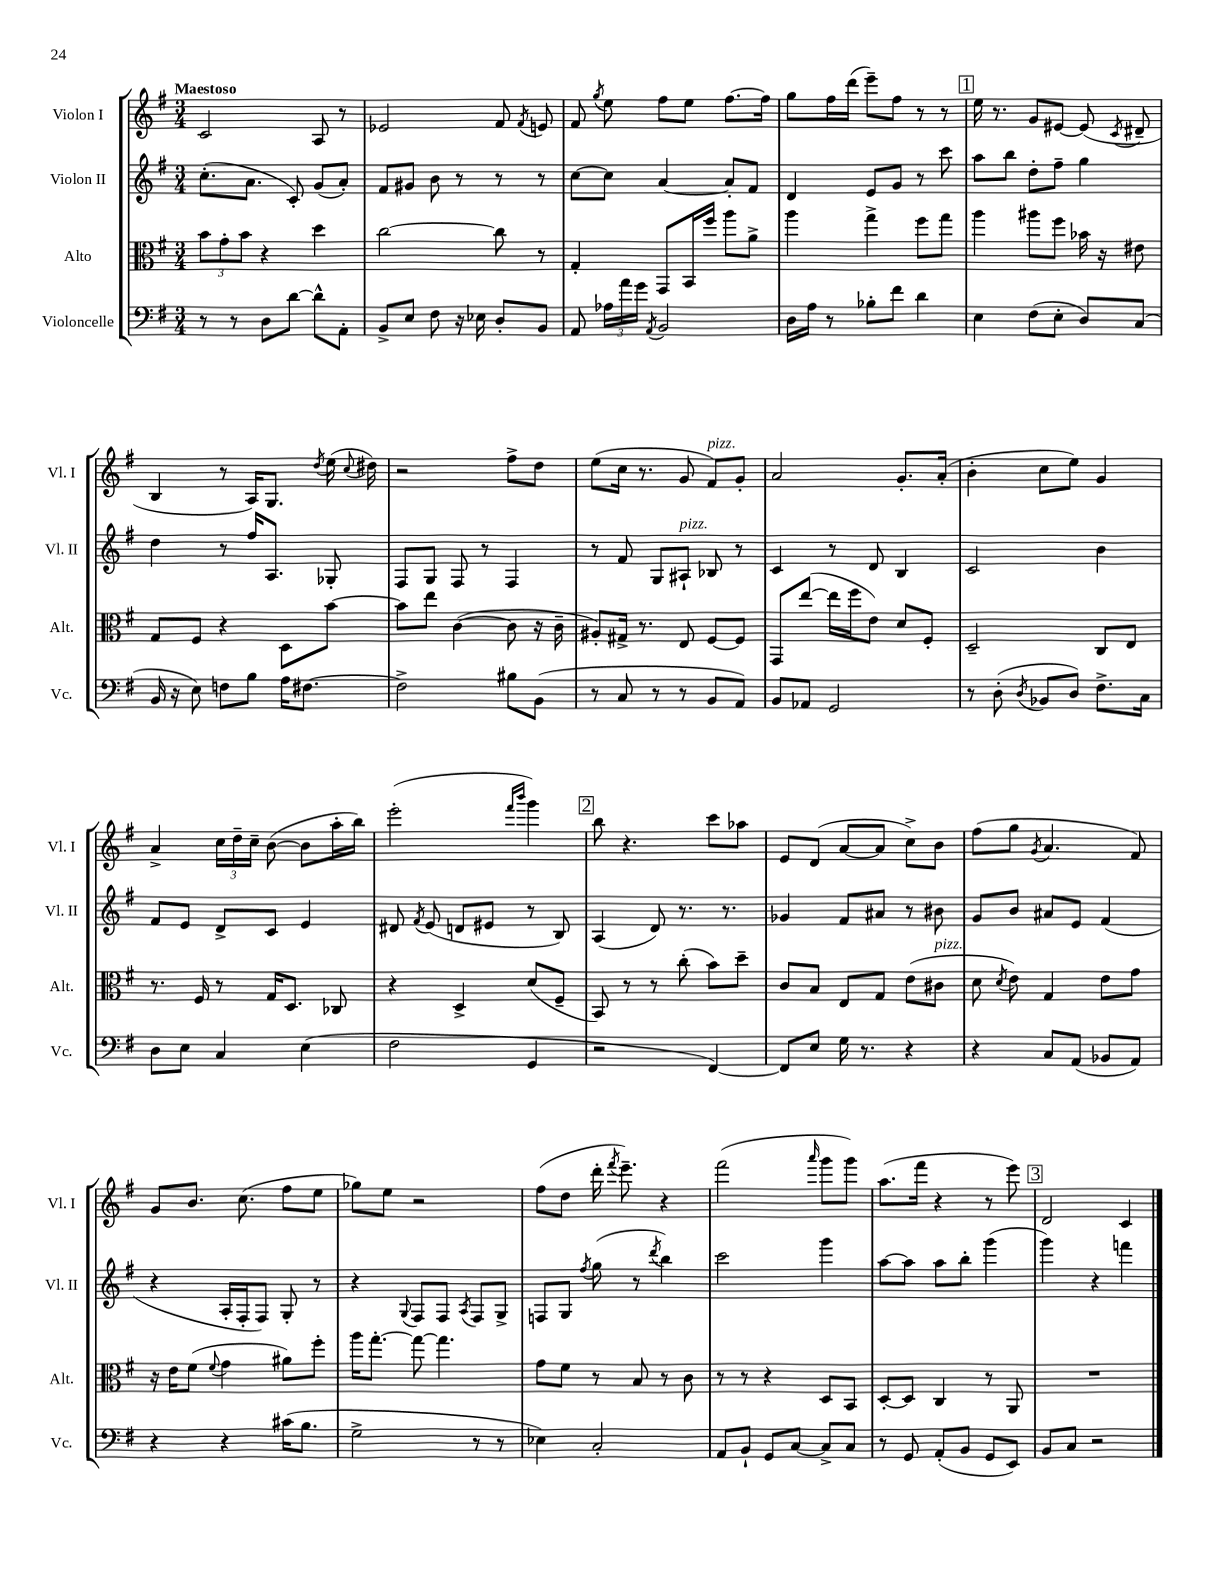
<<
\new StaffGroup <<
\new Staff = "s0" \with { instrumentName = "Violon I" shortInstrumentName = "Vl. I" } {
    \clef treble \key g \major \numericTimeSignature \time 3/4 \tempo "Maestoso"
    \autoBeamOff c'2 a8 r8 |
    ees'2 fis'8 \acciaccatura { fis'8 } e'8 |
    fis'8 \acciaccatura { g''8 } e''8 fis''8[ e''8] fis''8.[~ fis''16] |
    g''8[ fis''16 d'''16]( e'''8[--) fis''8] r8 r8 |
    \mark \markup { \box "1" } e''16 r8. g'8[ eis'8]~ eis'8( \acciaccatura { c'8 } dis'8-- |
    b4 r8 a16[) g8.] \acciaccatura { d''8 } e''16( \appoggiatura { c''8 } dis''16) |
    r2 fis''8[-> d''8] |
    e''8[( c''16] r8. g'8 fis'8[^\markup { \italic "pizz." }) g'8]-. |
    a'2 g'8.[-. a'16]-.( |
    b'4-. c''8[ e''8]) g'4 |
    a'4-> \tuplet 3/2 { c''16[ d''16-- c''16]-- } b'8~( b'8[ a''16-. b''16]) |
    e'''2-.( \grace { fis'''16[ b'''16] } g'''4) |
    \mark \markup { \box "2" } b''8 r4. c'''8[ aes''8] |
    e'8[ d'8]( a'8[~ a'8] c''8[->) b'8] |
    fis''8[( g''8] \acciaccatura { g'8 } a'4. fis'8) |
    g'8[ b'8.] c''8.( fis''8[ e''8] |
    ges''8[) e''8] r2 |
    fis''8[( d''8] d'''16-. \acciaccatura { fis'''8 } e'''8.--) r4 |
    fis'''2( \grace { a'''16 } g'''8[ g'''8]) |
    a''8.[( fis'''16] r4 r8 e'''8) |
    \mark \markup { \box "3" } d'2 c'4 \bar "|." |
}
\new Staff = "s1" \with { instrumentName = "Violon II" shortInstrumentName = "Vl. II" } {
    \clef treble \key g \major \numericTimeSignature \time 3/4
    \autoBeamOff c''8.[-.( a'8.] c'8-.) g'8[( a'8]-.) |
    fis'8[ gis'8] b'8 r8 r8 r8 |
    c''8[~ c''8] a'4~ a'8[-. fis'8] |
    d'4 e'8[ g'8] r8 c'''8 |
    \mark \markup { \box "1" } a''8[ b''8] d''8[-. fis''8]-- g''4 |
    d''4 r8 fis''16[ a8.] ges8-. |
    fis8[ g8] fis8 r8 fis4 |
    r8 fis'8 g8[ ais8]-!^\markup { \italic "pizz." } bes8 r8 |
    c'4 r8 d'8 b4 |
    c'2 b'4 |
    fis'8[ e'8] d'8[-> c'8] e'4 |
    dis'8 \acciaccatura { fis'8 } e'8( d'8[ eis'8] r8 b8) |
    \mark \markup { \box "2" } a4( d'8) r8. r8. |
    ges'4 fis'8[ ais'8] r8 bis'8 |
    g'8[ b'8] ais'8[ e'8] fis'4( |
    r4 a16[-. fis16-. fis8]) g8-. r8 |
    r4 \appoggiatura { g8 } fis8[ fis8] \acciaccatura { a8 } fis8[ g8]-> |
    f8[ g8] \acciaccatura { fis''8 } g''8( r8 \acciaccatura { d'''8 } b''4) |
    c'''2 g'''4 |
    a''8[~ a''8] a''8[ b''8]-. g'''4( |
    \mark \markup { \box "3" } g'''4) r4 f'''4 \bar "|." |
}
\new Staff = "s2" \with { instrumentName = "Alto" shortInstrumentName = "Alt." } {
    \clef alto \key g \major \numericTimeSignature \time 3/4
    \autoBeamOff \tuplet 3/2 { b'8[ g'8-. b'8] } r4 d''4 |
    c''2~ c''8 r8 |
    g4-. g,8[ b,16 fis''16] a''8[ a'8]-> |
    a''4 g''4-> fis''8[ g''8] |
    \mark \markup { \box "1" } a''4 ais''8[ fis''8] bes'16 r16 eis'8 |
    g8[ fis8] r4 d8[ b'8]~ |
    b'8[ e''8] c'4~( c'8 r16 c'16-- |
    ais8[-.) gis16]-> r8. e8 fis8[~ fis8] |
    g,8[ e''8]~( e''16[ fis''16 e'8]) d'8[ fis8]-. |
    d2-- c8[ e8] |
    r8. fis16 r8 g16[ d8.] ces8 |
    r4 d4-> d'8[( fis8]-- |
    \mark \markup { \box "2" } b,8) r8 r8 c''8-.( b'8[) d''8]-- |
    c'8[ b8] e8[ g8] e'8[( cis'8]^\markup { \italic "pizz." } |
    d'8 \acciaccatura { d'8 } e'8) g4 e'8[ g'8] |
    r16 e'16[ fis'8]( \appoggiatura { fis'8 } g'4 ais'8[) fis''8]-. |
    a''16[ g''8.]~-. g''8~ g''4. |
    g'8[ fis'8] r8 b8 r8 c'8 |
    r8 r8 r4 d8[ b,8] |
    d8[~-. d8] c4 r8 a,8 |
    \mark \markup { \box "3" } R2. \bar "|." |
}
\new Staff = "s3" \with { instrumentName = "Violoncelle" shortInstrumentName = "Vc." } {
    \clef bass \key g \major \numericTimeSignature \time 3/4
    \autoBeamOff r8 r8 d8[ d'8]~ d'8[-^ a,8]-. |
    b,8[-> e8] fis8 r16 ees16 d8[-. b,8] |
    a,8 \tuplet 3/2 { aes16[ a'16 g'16] } \acciaccatura { a,8 } b,2 |
    d16[ a16] r8 bes8[-. fis'8] d'4 |
    \mark \markup { \box "1" } e4 fis8[( e8]-. d8[) c8]( |
    b,16 r16 e8) f8[ b8] a16[ fis8.]~ |
    fis2-> bis8[ b,8]( |
    r8 c8 r8 r8 b,8[ a,8]) |
    b,8[ aes,8] g,2 |
    r8 d8-.( \acciaccatura { d8 } bes,8[ d8]) fis8.[-> c16] |
    d8[ e8] c4 e4( |
    fis2 g,4 |
    \mark \markup { \box "2" } r2 fis,4~) |
    fis,8[ e8] g16 r8. r4 |
    r4 c8[ a,8]( bes,8[ a,8]) |
    r4 r4 cis'16[( b8.] |
    g2-> r8 r8 |
    ees4) c2-. |
    a,8[ b,8]-! g,8[ c8]~ c8[-> c8] |
    r8 g,8 a,8[-.( b,8] g,8[ e,8]) |
    \mark \markup { \box "3" } b,8[ c8] r2 \bar "|." |
}
>>
>>
\layout { \context { \Score \remove "Bar_number_engraver" } }
